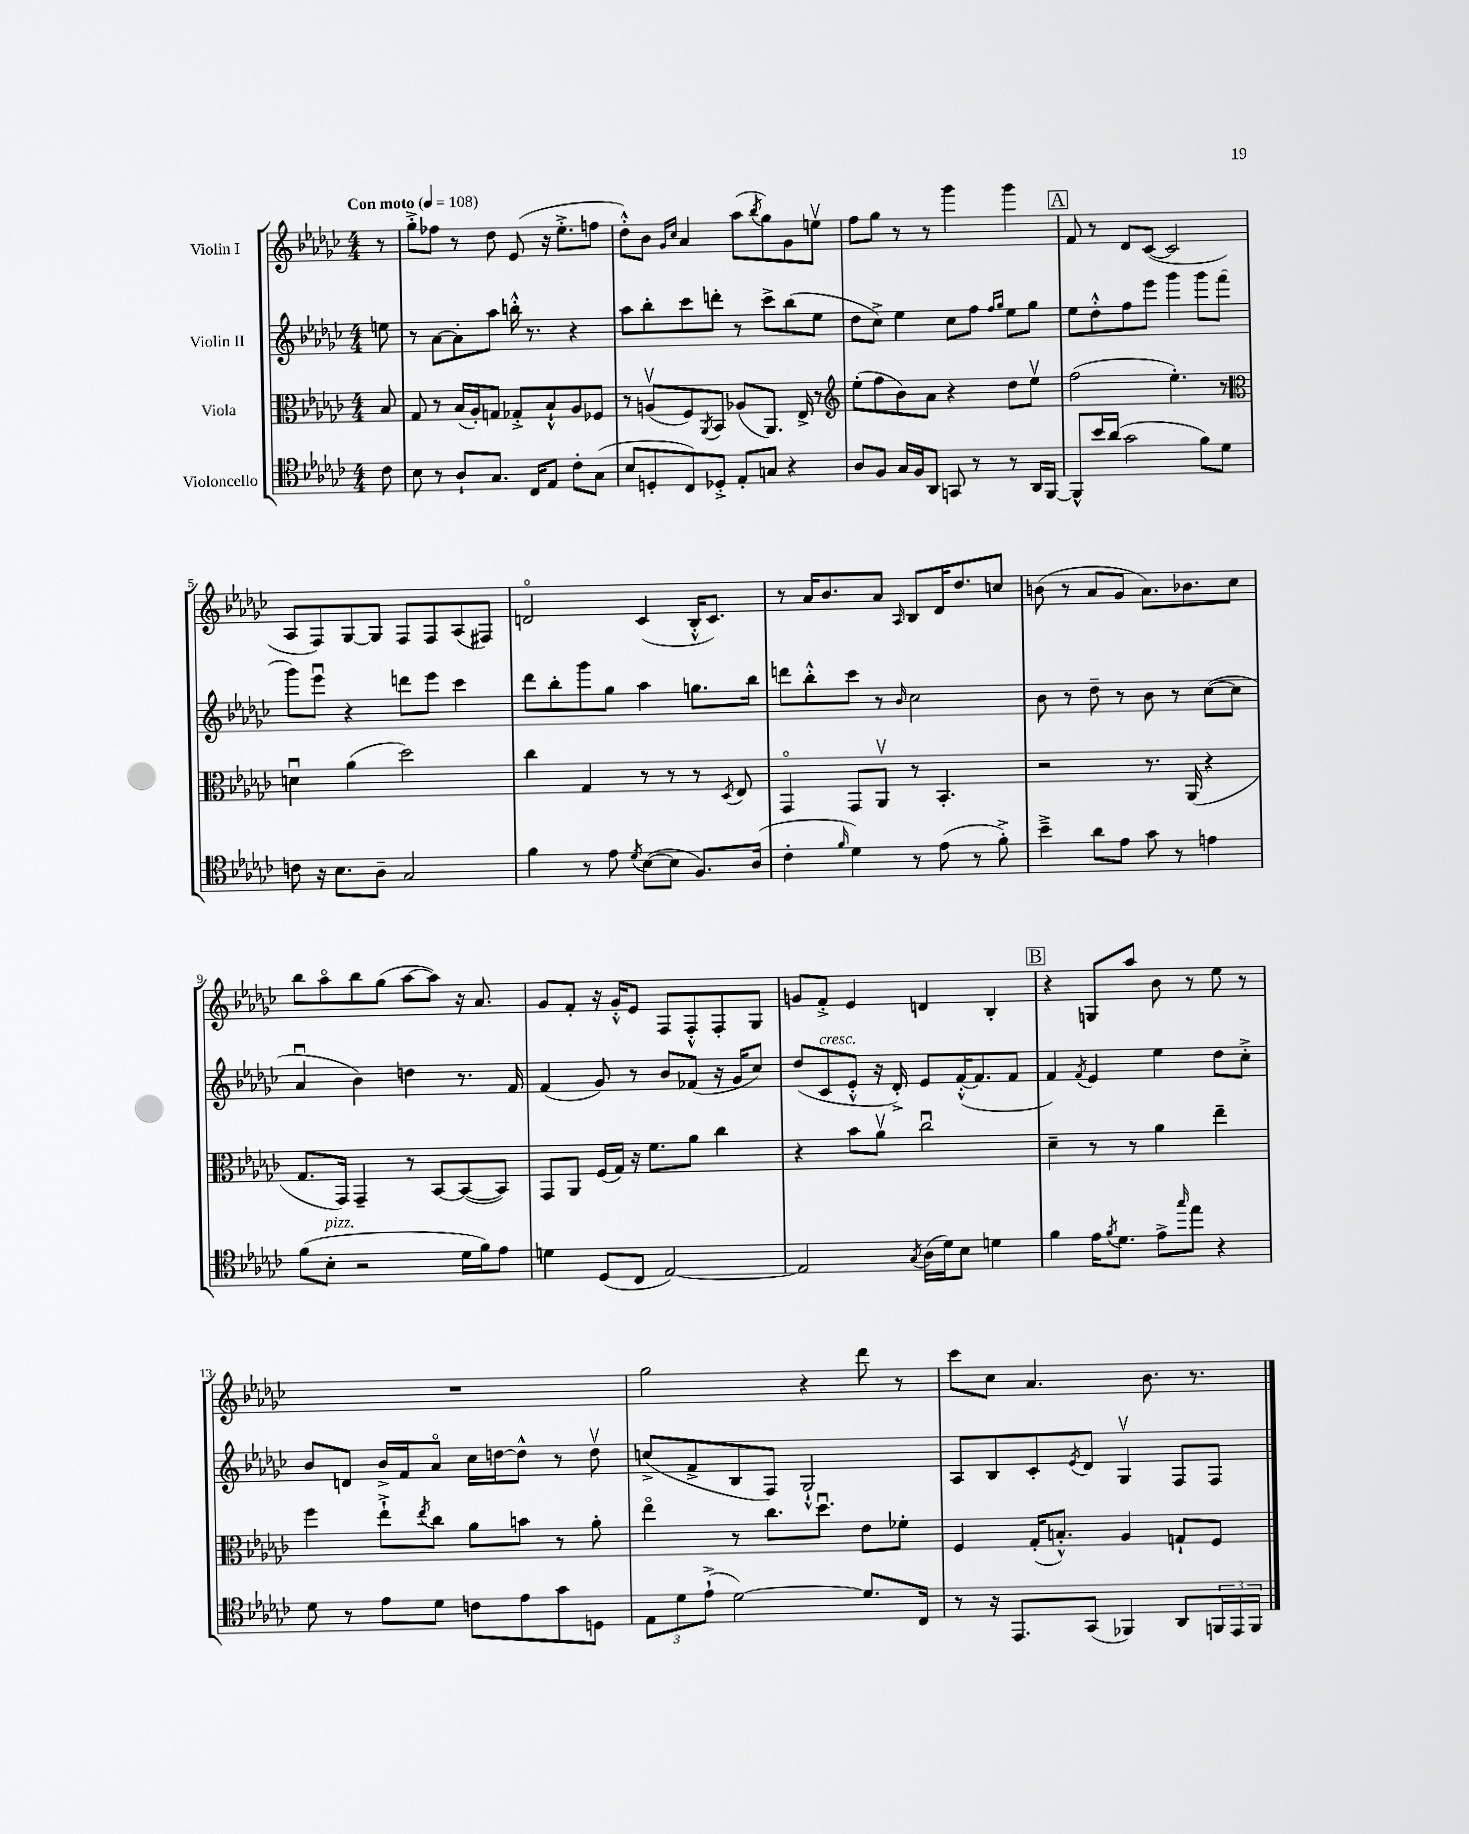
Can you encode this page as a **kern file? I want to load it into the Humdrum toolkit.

**kern	**kern	**kern	**kern
*staff4	*staff3	*staff2	*staff1
*clefC4	*clefC3	*clefG2	*clefG2
*k[b-e-a-d-g-c-]	*k[b-e-a-d-g-c-]	*k[b-e-a-d-g-c-]	*k[b-e-a-d-g-c-]
*M4/4	*M4/4	*M4/4	*M4/4
*MM108	*MM108	*MM108	*MM108
8c-	8B-	8ee	8r
=	=	=	=
8B-	8G-	8r	8gg-'^
8r	8r	[8a-	8ff-
8A-`	(16B-	8a-']	8r
.	16A-')	.	.
8.G-	8G	8aa-	8dd-
.	8G-'^	16bb'^^	(8e-
16C-	.	8.r	.
8E-	8B-`^^	.	16r
.	.	.	8.ee-'^
8c-'	8A-	4r	.
(8G-	8F-	.	8ff
=	=	=	=
8B-	8r	8aa-	8dd-'^^)
8D'	(8Av	8bb-'	8b-
.	.	.	16qqg-
.	.	.	16qqcc-
8C-)	8F)	8ccc-	4a-
.	8qAA-	.	.
8D-'^	8BB-	8ddd'	.
8E-'	(8A-	8r	(8aa-
.	.	.	8qbb-
8G	8.AA-)	8ccc-^	8gg-)
4r	.	(8bb-	8g-
.	16E-^	.	.
.	8r	8ee-	8eev
=	=	=	=
*	*clefG2	*	*
8A-	(8ee-'	8dd-	8ff
8F	8ff	8cc-^)	8gg-
16G-	8b-)	4ee-	8r
16F	.	.	.
8AA-	8a-	.	8r
8GG	4r	8cc-	4ggg-
8r	.	8ff	.
.	.	16qqff	.
.	.	16qqgg-	.
8r	8dd-	8ee-	4ggg-
16AA-	8ee-v	8gg-	.
[16FF	.	.	.
=	=	=	=
8FF^^]	(2ff	8ee-	8f
16b-	.	8dd-'^^	8r
(16a-	.	.	.
2g-	.	8ff	8d-
.	.	8eee-	([8c-
.	4.ee-')	4ggg-	2c-]
8f)	.	8ggg-	.
8d-	8r	(8fff	.
=	=	=	=
*	*clefC3	*	*
8c	4du	8ggg-)	8A-
16r	.	8eee-u	8F)
8.B-	.	.	.
.	(4a-	4r	[8G-
8A-~	.	.	8G-]
2G-	2dd-)	8ddd	8F
.	.	8eee-	8F
.	.	4ccc-	(8A-
.	.	.	8F#)
=	=	=	=
4f	4cc-	8ddd-	2do
.	.	8bb-'	.
8r	4G-	8ggg-	.
8e-	.	8gg-	.
8qd-	.	.	.
([8B-	8r	4aa-	(4c-
8B-]	8r	.	.
8.F)	8r	8.gg	16B-'^^
.	.	.	8.c-)
.	8qD-	.	.
.	8E-	.	.
(16A-	.	16bb-	.
=	=	=	=
4c-'	4GG-o	8ddd	8r
.	.	8bb-'^^	16a-
.	.	.	8.b-
16qqf	.	.	.
4d-)	8GG-	8ccc-	.
.	8AA-v	8r	8a-
.	.	16qqb-	16qqA-
8r	8r	2cc-	8B-
(8e-	4.BB-'	.	16d-
.	.	.	8.dd-
8r	.	.	.
8f'^)	.	.	8cc
=	=	=	=
4b-~^	2r	8b-	(8b
.	.	8r	8r
8a-	.	8dd-~	8a-
8e-	.	8r	8g-
8g-	8.r	8b-	8.a-)
8r	.	8r	.
.	(16AA-	.	8.b-
4e	4r	([8cc-	.
.	.	8cc-]	8cc-
=	=	=	=
(8f	8.G-	4a-u	8bb-
8B-'	.	.	8aa-o
.	16GG-)	.	.
2r	4GG-~	4b-)	8bb-
.	.	.	(8gg-
.	8r	4dd	[8aa-
.	[8BB-	.	8aa-])
16d-	(8BB-_	8.r	16r
16f)	.	.	8.a-
8e-	8BB-])	.	.
.	.	16f	.
=	=	=	=
4d	8GG-	(4f	8g-
.	8AA-	.	8f'
(8D-	(16F	8g-)	16r
.	16G-)	.	16g-'^^
8C-	16r	8r	8e-
.	8.f	.	.
[2E-)	.	8b-	8F
.	8a-	(8f-	8F'^^
.	4cc-	16r	8F'
.	.	16g-	.
.	.	8cc-)	8G-
=	=	=	=
2E-]	4r	(8dd-	8g
.	.	8c-	8f'^
.	8b-	8e-'^^	4e-
.	8a-v	16r	.
.	.	16d-'^)	.
8qG-	.	.	.
(16A-	2cc-u	8e-	4d
16d-)	.	.	.
8B-	.	([16f'^^	.
.	.	8.f]	.
4d	.	.	4B-'
.	.	8f	.
=	=	=	=
4f	4d-~	4f)	4r
.	.	8qf	.
16e-	8r	4e-	8G
8qf	.	.	.
8.d-	.	.	.
.	8r	.	8aa-
8e-^	4a-	4ee-	8b-
16qqgg-	.	.	.
8ee-	.	.	8r
4r	4ee-~	8dd-	8ee-
.	.	8cc-'^	8r
=	=	=	=
8d-	4ff	8b-	1r
8r	.	8d	.
8e-	8ee-`^	16b-^	.
.	.	16f	.
.	8qee-	.	.
8d-	8cc-	8a-o	.
8c	8a-	16cc-	.
.	.	[16dd	.
8e-	8b	8dd^^]	.
8g-	8r	8r	.
8D	8a-'	8ddv	.
=	=	=	=
12E-	4ee-o	(8cc^	2gg-
12d-	.	.	.
.	.	8f^	.
(12e-`^	.	.	.
[2d-)	8r	8B-	.
.	8.cc-	8F)	.
.	.	2G-`^^	4r
.	8.dd-u	.	.
8.d-]	8e-	.	8ddd-
.	8f-'	.	8r
16C-	.	.	.
=	=	=	=
8r	4F	8A-	8ccc-
16r	.	8B-	8cc-
8.EE-	.	.	.
.	(16G-'	8c-'	4.a-
.	8.B'^^)	.	.
.	.	8qe-	.
(8GG-	.	8d-	.
4FF-)	4A-	4G-v	.
.	.	.	8.b-
8AA-	8G`	8F	.
.	.	.	8.r
24FF	8F	8F	.
24EE-	.	.	.
24FF	.	.	.
==	==	==	==
*-	*-	*-	*-
